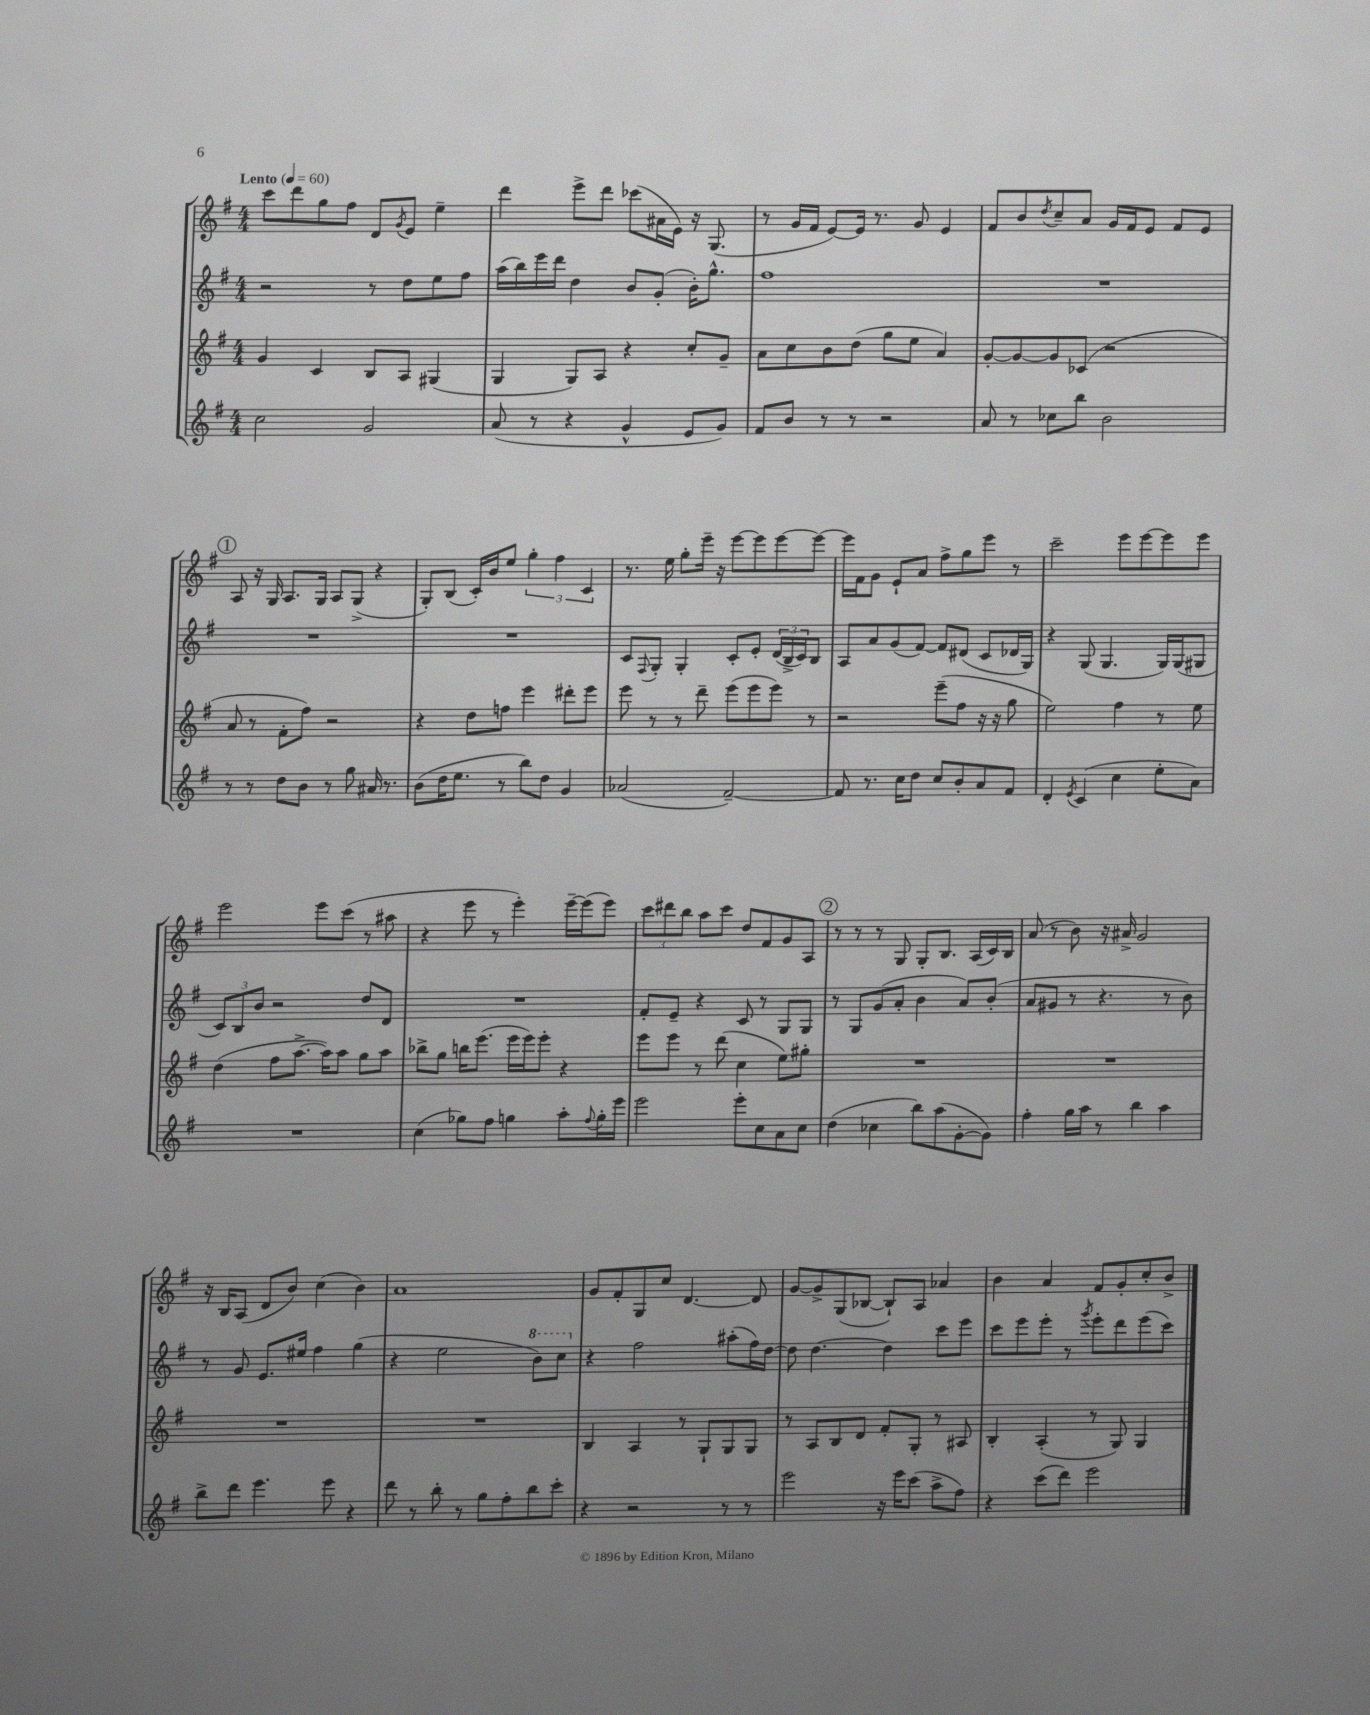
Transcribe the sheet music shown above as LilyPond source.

<<
\new StaffGroup <<
\new Staff = "s0" {
    \clef treble \key g \major \numericTimeSignature \time 4/4 \tempo "Lento" 4 = 60
    c'''8 d'''8 g''8 fis''8 d'8 \acciaccatura { g'8 } e'8 e''4-- |
    d'''4 e'''8-> d'''8 ces'''8( ais'16 e'16) r16 g8.( |
    r8 g'16 fis'16 e'8~) e'16 r8. g'8 e'4 |
    fis'8 b'8 \acciaccatura { d''8 } c''8-- a'8 g'16 fis'16 e'8 fis'8 e'8 |
    \mark \markup { \circle "1" } a8 r16 g16 a8. g16 a8 g8->( r4 |
    g8-.) b8( c'16-.) b'16 e''8 \tuplet 3/2 { g''4-. fis''4 c'4 } |
    r8. e''16 g''8-. e'''16-- r16 e'''8~ e'''8 e'''8~ e'''8~ |
    e'''16 fis'16 g'8 e'8-! a'8 fis''8-> g''8 e'''8 r8 |
    c'''2-- e'''8 e'''8~ e'''8 e'''8 |
    e'''2 e'''8 c'''8( r8 ais''8 |
    r4 e'''8 r8 e'''4-.) e'''16~-- e'''16( e'''8) |
    \tuplet 3/2 { c'''8 dis'''8 b''8 } a''8 c'''8 d''8 fis'8 g'8 a8 |
    \mark \markup { \circle "2" } r8 r8 r8 g8 g8-. b8. a16( c'16) b16 |
    a'8( r8 b'8) r16 ais'16-> g'2 |
    r16 b16 a8( d'8 b'8) c''4( b'4) |
    a'1 |
    g'8 fis'8-. g8 c''8 d'4.~ d'8 |
    g'8~ g'8-> g8( bes8~ bes8-!) a8 aes'4 |
    b'4 a'4 fis'8 g'8-. c''8-. b'8-> \bar "|." |
}
\new Staff = "s1" {
    \clef treble \key g \major \numericTimeSignature \time 4/4
    r2 r8 d''8 e''8 fis''8 |
    a''16( b''16) e'''16 d'''16 d''4 b'8 g'8-.( b'16-.) g''8.-^ |
    fis''1 |
    R1 |
    \mark \markup { \circle "1" } R1 |
    R1 |
    c'8 \appoggiatura { fis8 } g8-. g4-. c'8-. e'8-. \tuplet 3/2 { d'16( b16-> c'16) } b8 |
    a8 a'8 g'8( fis'8~) fis'8 dis'8( c'8 des'16 g16) |
    r4 g8( g4. g16) g16( gis8 |
    \tuplet 3/2 { c'8) b8 b'8 } r2 d''8 d'8 |
    R1 |
    fis'8-. e'8-- r4 c'8 r8 g8 g8 |
    \mark \markup { \circle "2" } r8 g8 g'8( a'8-. b'4 a'8) b'8-.( |
    a'8 gis'8 r8 r4. r8 b'8) |
    r8 g'8 e'8. eis''16 fis''4 g''4( |
    r4 e''2 \ottava #1 b''8) c'''8 \ottava #0 |
    r4 fis''2 ais''8-.( fis''16) d''16~ |
    d''8 d''4.~ d''4 c'''8 e'''8 |
    c'''8 e'''8 e'''8-. r8 \acciaccatura { g'''8 } e'''8-. d'''8 e'''8( c'''8) \bar "|." |
}
\new Staff = "s2" {
    \clef treble \key g \major \numericTimeSignature \time 4/4
    g'4 c'4 b8 a8 gis4( |
    g4 g8) a8 r4 c''8-. g'8-- |
    a'8 c''8 b'8 d''8( g''8 e''8 a'4) |
    g'8~-. g'8~ g'8 ces'8( r2 |
    \mark \markup { \circle "1" } a'8 r8 fis'8-. fis''8) r2 |
    r4 d''8 f''8 e'''4 dis'''8-. e'''8 |
    e'''8 r8 r8 d'''8-- e'''8( e'''8 e'''8) r8 |
    r2 e'''8--( fis''8 r16 r16 g''8 |
    e''2) fis''4 r8 e''8 |
    d''4( fis''8 a''8.~-> a''16) a''8 g''8 a''8 |
    bes''8-> g''8 b''16 e'''8.( e'''16 e'''16) e'''8-. r4 |
    e'''8 e'''8 r8 d'''8( c''4 e''8) gis''8-. |
    \mark \markup { \circle "2" } R1 |
    R1 |
    R1 |
    R1 |
    b4 a4 r8 g8-! g8 g8 |
    r8 a8 b8 d'8 fis'8-. g8-. r8 ais8 |
    b4-. a4-.( r8 g8) g4 \bar "|." |
}
\new Staff = "s3" {
    \clef treble \key g \major \numericTimeSignature \time 4/4
    c''2 g'2 |
    a'8( r8 r4 g'4-^ e'8 g'8) |
    fis'8 b'8 r8 r8 r2 |
    a'8 r8 ces''8 b''8 b'2 |
    \mark \markup { \circle "1" } r8 r8 d''8 b'8 r8 g''8 ais'16 r8. |
    b'8( d''16 e''8. r8 b''8) d''8 g'4 |
    aes'2( fis'2~--) |
    fis'8 r8. c''16 d''8 c''8 b'8-. a'8 fis'8 |
    d'4-. \acciaccatura { e'8 } c'4( c''4 e''8-. a'8) |
    R1 |
    c''4( ges''8) fis''8 g''4 a''8-. \appoggiatura { fis''8 } g''16-. e'''16 |
    e'''2 e'''8-. c''8 a'8 c''8 |
    \mark \markup { \circle "2" } d''4( ces''4 b''8) a''8( g'8~-. g'8) |
    fis''4-. g''16 a''16 r8 b''4 a''4 |
    b''8-> d'''8 e'''4. e'''8 r4 |
    d'''8 r8 b''8-. r8 g''8 fis''8-. b''8 c'''8-. |
    r4 r2 r8 r8 |
    e'''2 r16 e'''16 c'''8( a''8-> fis''8) |
    r4 c'''8( d'''8) e'''2 \bar "|." |
}
>>
>>
\layout { \context { \Score \remove "Bar_number_engraver" } }
